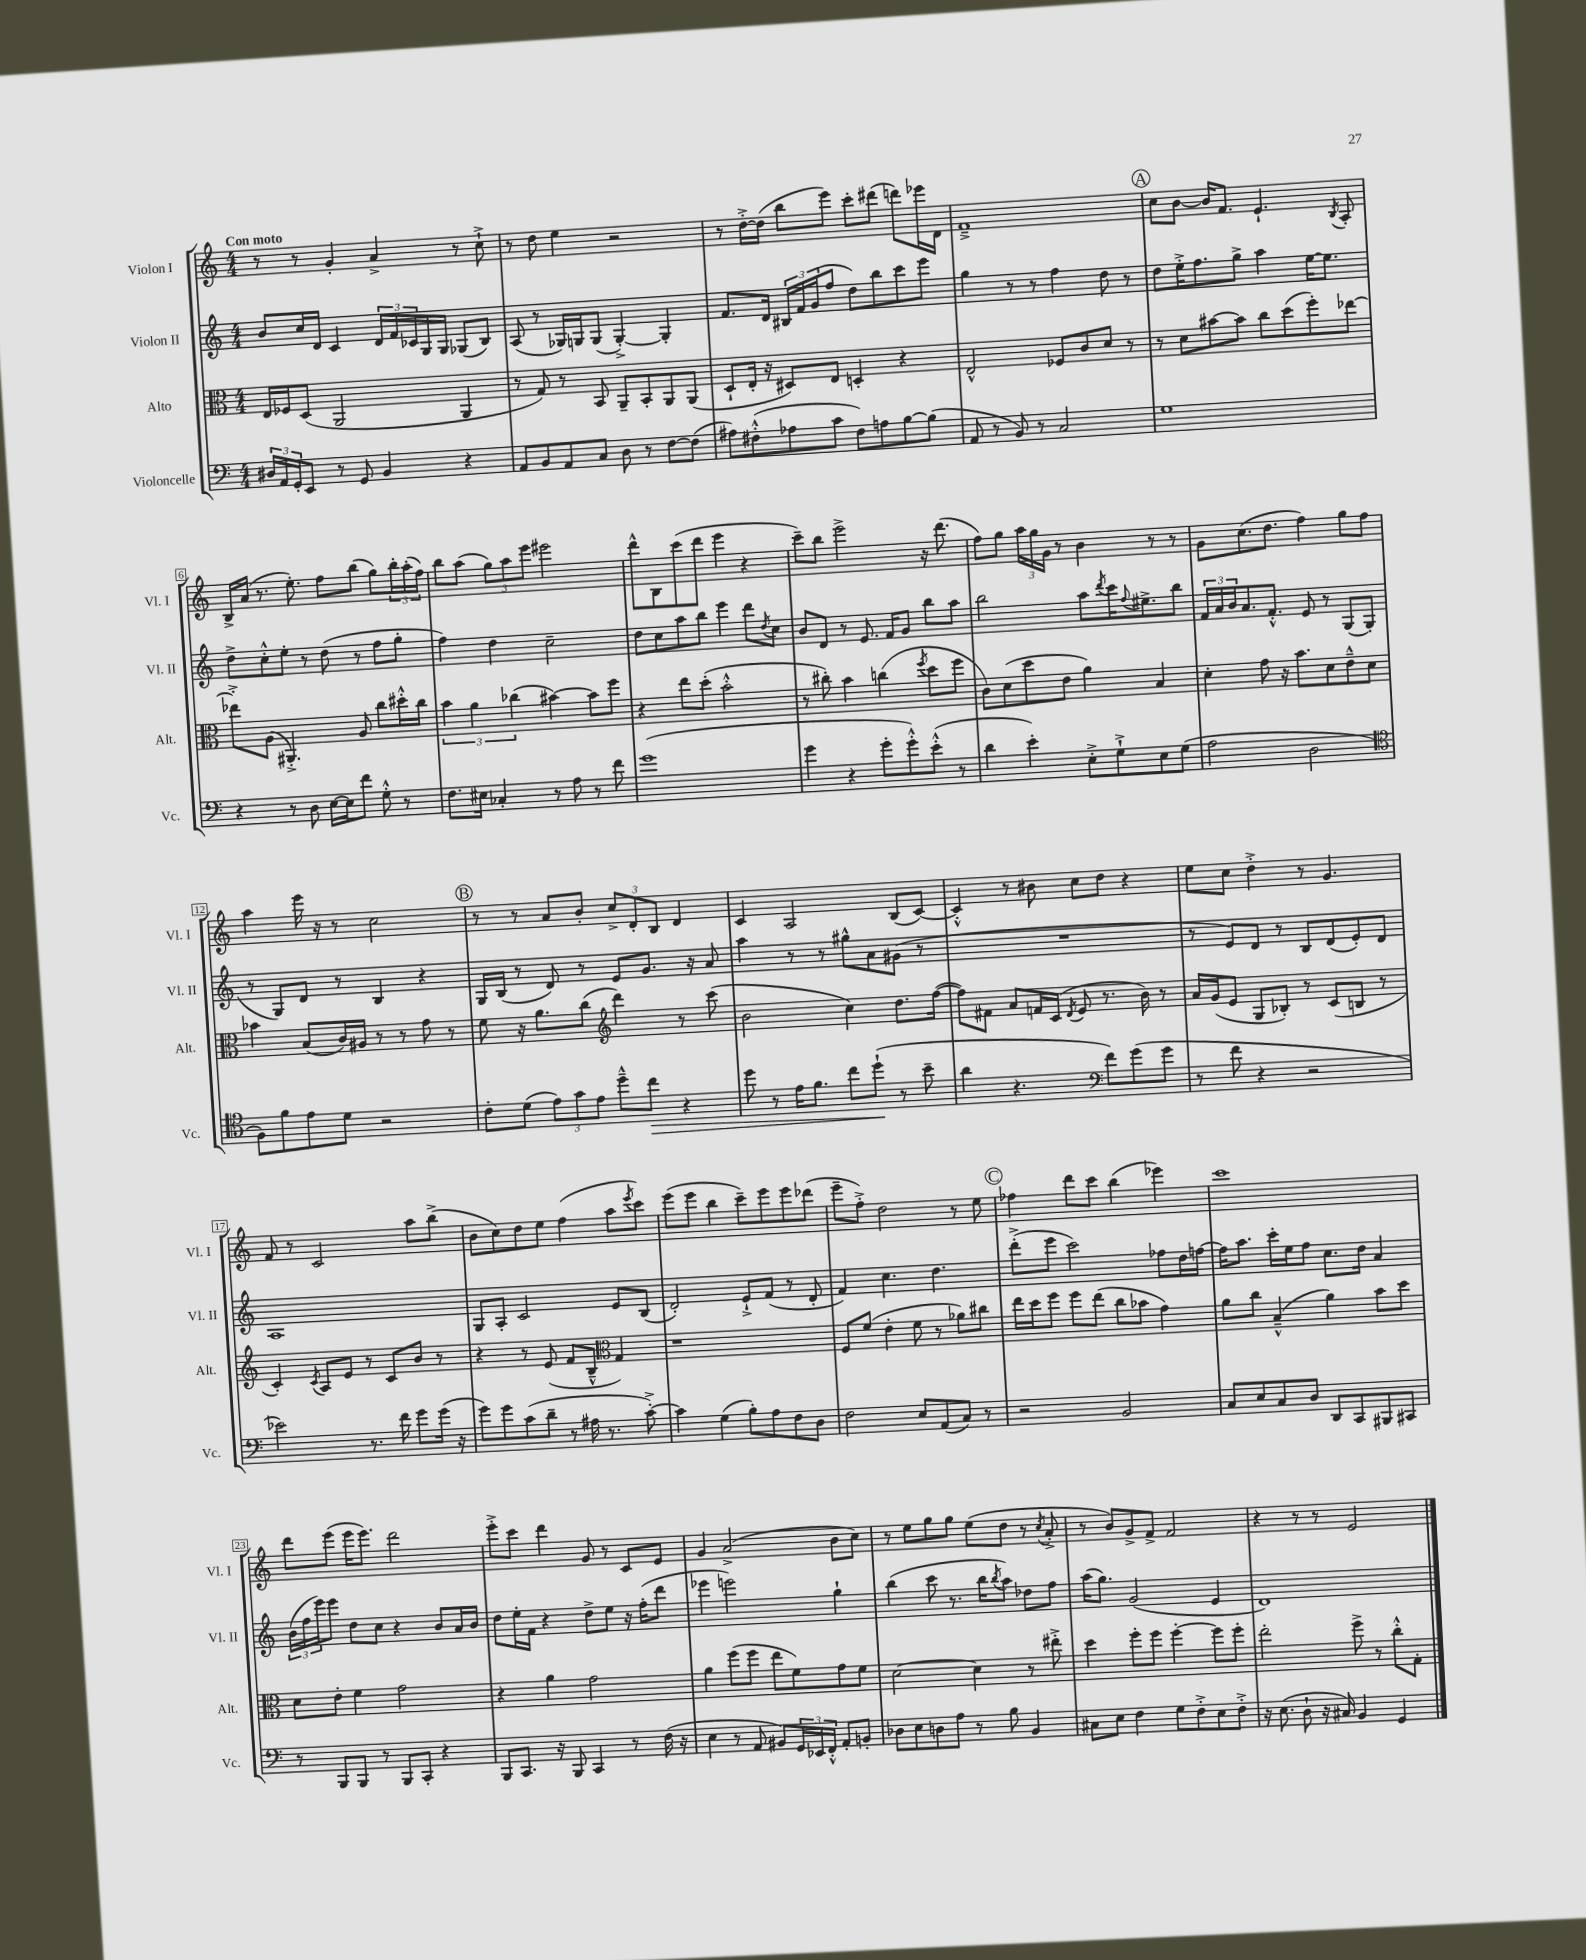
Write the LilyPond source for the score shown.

<<
\new StaffGroup <<
\new Staff = "s0" \with { instrumentName = "Violon I" shortInstrumentName = "Vl. I" } {
    \clef treble \key c \major \numericTimeSignature \time 4/4 \tempo "Con moto"
    r8 r8 g'4-. a'4-> r8 c''8-!-> |
    r8 d''8 e''4 r2 |
    r8 d''16~-.-> d''16( b''8 e'''8) c'''8-. dis'''8( d'''8) ees'''16 d'16 |
    f'1---> |
    \mark \markup { \circle "A" } c''8 b'8~ b'16 f'8. e'4.-! \acciaccatura { b8 } a8-. |
    b16-> a'16( r8. e''8.-.) f''8 b''8( g''8) \tuplet 3/2 { b''16-. a''16-.( f''16) } |
    b''8 a''8( \tuplet 3/2 { g''8) a''8 e'''8 } eis'''2 |
    d'''8-^ b8 c'''8( d'''8 e'''4 r4 |
    c'''8--) b''8 e'''2-> r16 d'''8.( |
    f''8) g''8 \tuplet 3/2 { a''16 g''16 g'16 } r8 b'4 r8 r8 |
    g'8 c''8.( d''8. f''4) g''8 f''8 |
    a''4 e'''16 r16 r8 c''2 |
    \mark \markup { \circle "B" } r8 r8 a'8 b'8-. \tuplet 3/2 { c''8-> d'8-. b8 } d'4 |
    c'4 a2 b8( c'8~) |
    c'4-.-^ r8 bis'8 c''8 d''8 r4 |
    e''8 c''8 d''4-.-> r8 g'4. |
    f'8 r8 c'2 a''8 b''8->( |
    b'8 c''8) d''8 e''8 f''4( a''8 \acciaccatura { e'''8 } c'''8) |
    e'''8( e'''8 b''4 c'''8--) e'''8 e'''8 des'''8( |
    e'''8-- f''8-.->) d''2 r8 e''8 |
    \mark \markup { \circle "C" } fes''4 d'''8 c'''8 b''4( ees'''4) |
    c'''1 |
    d'''8 e'''8( e'''16 e'''8.) d'''2 |
    e'''8-.-> c'''8 d'''4 g'8 r8 c'8 e'8 |
    g'4 a'2->( b'8 c''8) |
    r8 e''8 g''8 g''8 e''8( d''8 r8 \acciaccatura { c''8 } a'8-.-> |
    r8 b'8) g'8-> f'8-> f'2 |
    r4 r8 r8 e'2 \bar "|." |
}
\new Staff = "s1" \with { instrumentName = "Violon II" shortInstrumentName = "Vl. II" } {
    \clef treble \key c \major \numericTimeSignature \time 4/4
    b'8 c''16 d'16 c'4 \tuplet 3/2 { d'16 f'16 ces'16 } g16 g16 ges8( b8) |
    a8( r8 ges16) g16 g8( g4~-.->) g4-. |
    f'8. d'16 \tuplet 3/2 { bis16 f'16 g'16( } f''8 d''8) b''8 c'''8 e'''8 |
    g''4 r8 r8 f''4 d''8 r8 |
    \mark \markup { \circle "A" } d''8 e''16-.-> f''8. g''8-> a''4 e''16~ e''8. |
    d''8-> c''8-.-^ e''8-. r8 d''8( r8 f''8 g''8-. |
    f''4) d''4 c''2-- |
    d''8 c''8 a''8 b''8 e'''4 d'''8 \acciaccatura { d''8 } c''8 |
    b'8 d'8 r8 e'8. f'16 g'8 b''8 a''8 |
    b''2 a''8 \acciaccatura { d'''8 } c'''16 \appoggiatura { f''8 } eis''8.-> b''8 |
    \tuplet 3/2 { f'16 a'16 b'16 } a'8. f'8.-.-^ e'8 r8 g8( g8-. |
    r8 g8) d'8 r8 b4 r4 |
    \mark \markup { \circle "B" } g16 b16( r8 d'8) r8 e'8 g'8. r16 a'8 |
    a''4 r8 r8 gis''8-^ a'8 gis'8( r8 |
    R1 |
    r8 e'8) d'8 r8 b8 d'8( e'8-.) d'8 |
    a1 |
    g8 a8-. c'2 e'8 b8( |
    d'2-.) e'8-!-> f'8( r8 d'8-. |
    f'4) c''4. d''4. |
    \mark \markup { \circle "C" } d'''8-.->( e'''8 c'''2) fes''8 d''16 f''16~ |
    f''16 a''8. c'''16-. e''16 f''8 c''8. d''16 a'4 |
    \tuplet 3/2 { b'16( f''16 e'''16) } e'''8 d''8 c''8 r4 b'8 a'16 b'16 |
    d''8 e''16-. f'16 r4 d''8-> e''8 r16 f''16-.( d'''8 |
    ees'''4 e'''2) g''4-! |
    b''4( c'''8 r8. b''16 \acciaccatura { b''8 } a''8) des''8 f''8 |
    a''16( g''8.) g'2( e'4 |
    d'1) \bar "|." |
}
\new Staff = "s2" \with { instrumentName = "Alto" shortInstrumentName = "Alt." } {
    \clef alto \key c \major \numericTimeSignature \time 4/4
    e16 fes16 d8( a,2 a,4 |
    r8 g8) r8 b,8 a,8-- b,8-. a,8 a,8( |
    d8-! e16-. r16 dis8) e8 d4-. r4 |
    e2-^ fes8 c'8 d'8 r8 |
    \mark \markup { \circle "A" } r8 d'8 bis'8~ bis'8 c''8 d''8( f''8-.) ees''8~ |
    ees''8-.-> a8( ais,4.-.->) a8 c''8 dis''16-.-^ c''16 |
    \tuplet 3/2 { b'4 a'4 ces''4( } bis'4~) bis'8 f''8 |
    r4 e''8 d''8-.( b'2-.-^ |
    r8 cis''8-.) b'4 c''4( \acciaccatura { f''8 } d''8 f''8 |
    c'8) d'8( d''8 e'8 a'4) b4 |
    d'4-. g'8 r16 b'8. d'8 e'8---^ d'8 |
    bes'4 b8( c'16) ais16 r8 r8 g'8 r8 |
    \mark \markup { \circle "B" } f'8 r16 a'8. c''8( \clef treble d'''4) r8 c'''8( |
    b'2 c''4) d''8. f''16~( |
    f''8) fis'8 a'8 f'16 c'16( \acciaccatura { d'8 } e'8 r8. b'16) r8 |
    a'16 g'16( e'8 g8 bes8-.) r8 c'8( b8 r8 |
    c'4-.) \acciaccatura { c'8 } a8 e'8 r8 c'8 b'8 r8 |
    r4 r8 e'8( f'8 b8---^ \clef alto g4) |
    r1 |
    f8 f'8( e'4-. f'8 r8 aes'8) cis''8 |
    \mark \markup { \circle "C" } e''16 d''16 f''8 f''8 e''8( c''8 bes'8 g'4) |
    a'8 c''8 b4---^( a'4) b'8 d''8 |
    d'8 e'8-. f'4 g'2 |
    r4 a'4 g'2 |
    a'4 f''8( f''8 e''8 f'8) g'8 f'8 |
    d'2~ d'4 r8 eis''8-.-> |
    d''4 f''8-. f''8 f''4~-. f''8 f''8-. |
    e''2-. f''8-> r8 c''8-.-^ g8-. \bar "|." |
}
\new Staff = "s3" \with { instrumentName = "Violoncelle" shortInstrumentName = "Vc." } {
    \clef bass \key c \major \numericTimeSignature \time 4/4
    \tuplet 3/2 { dis16 a,16 g,16-. } e,8 r8 g,8 b,4 r4 |
    a,8 b,8 a,8 c8 d8 r8 f8~ f8( |
    ais8) fis8-.-^( aes8 c'8 fis8) a8 b8~ b8( |
    a,8 r8 b,8) r8 c2 |
    \mark \markup { \circle "A" } g1 |
    r4 r8 d8 e16~ e16 f'8 g8-.-^ r8 |
    f8. eis16 ces4-. r8 a8 r8 f'8 |
    g'1( |
    g'4 r4 g'8-. g'8-.-^) e'8-.-^( r8 |
    d'4 e'4-.) e8-.-> g8-!-> e8 g8( |
    a2 d2 |
    \clef tenor f8) f'8 e'8 d'8 r2 |
    \mark \markup { \circle "B" } c'8-. d'8( \tuplet 3/2 { e'8) g'8 e'8 } d''8---^ c''8\> r4 |
    d''8 r8 e'16 f'8. c''8 d''8-!\!( r8 b'8-- |
    a'4 r4. \clef bass f'8) g'8( g'8 |
    r8 f'8 r4 r2 |
    ees'2) r8. f'16 g'8 g'16( r16 |
    g'8) g'8 c'8( d'8-- r8 ais16 r8. c'8~-.->) |
    c'4 g4( b8-.) a8 f8 d8 |
    f2 e8 a,8( c8) r8 |
    \mark \markup { \circle "C" } r2 b,2 |
    c8 e8 c8 d8 d,8 c,8 bis,,8 cis,8 |
    r8 b,,8 b,,8 r8 b,,8 c,8-. r4 |
    b,,8 c,8. r16 b,,8 c,4 r8 f16( r16 |
    e4 r8 a,8 bis,8) \tuplet 3/2 { g,16 ees,16 f,16-.-^ } a,8-. b,8-. |
    des8 e8 d8 a8 r8 b8 b,4 |
    cis8 e8 f4 g8 f8-.-> e8 f8-.-> |
    r16 e8.( d8-! r16 cis16) b,4 g,4 \bar "|." |
}
>>
>>
\layout { \context { \Score \override BarNumber.stencil = #(make-stencil-boxer 0.1 0.3 ly:text-interface::print) } }
